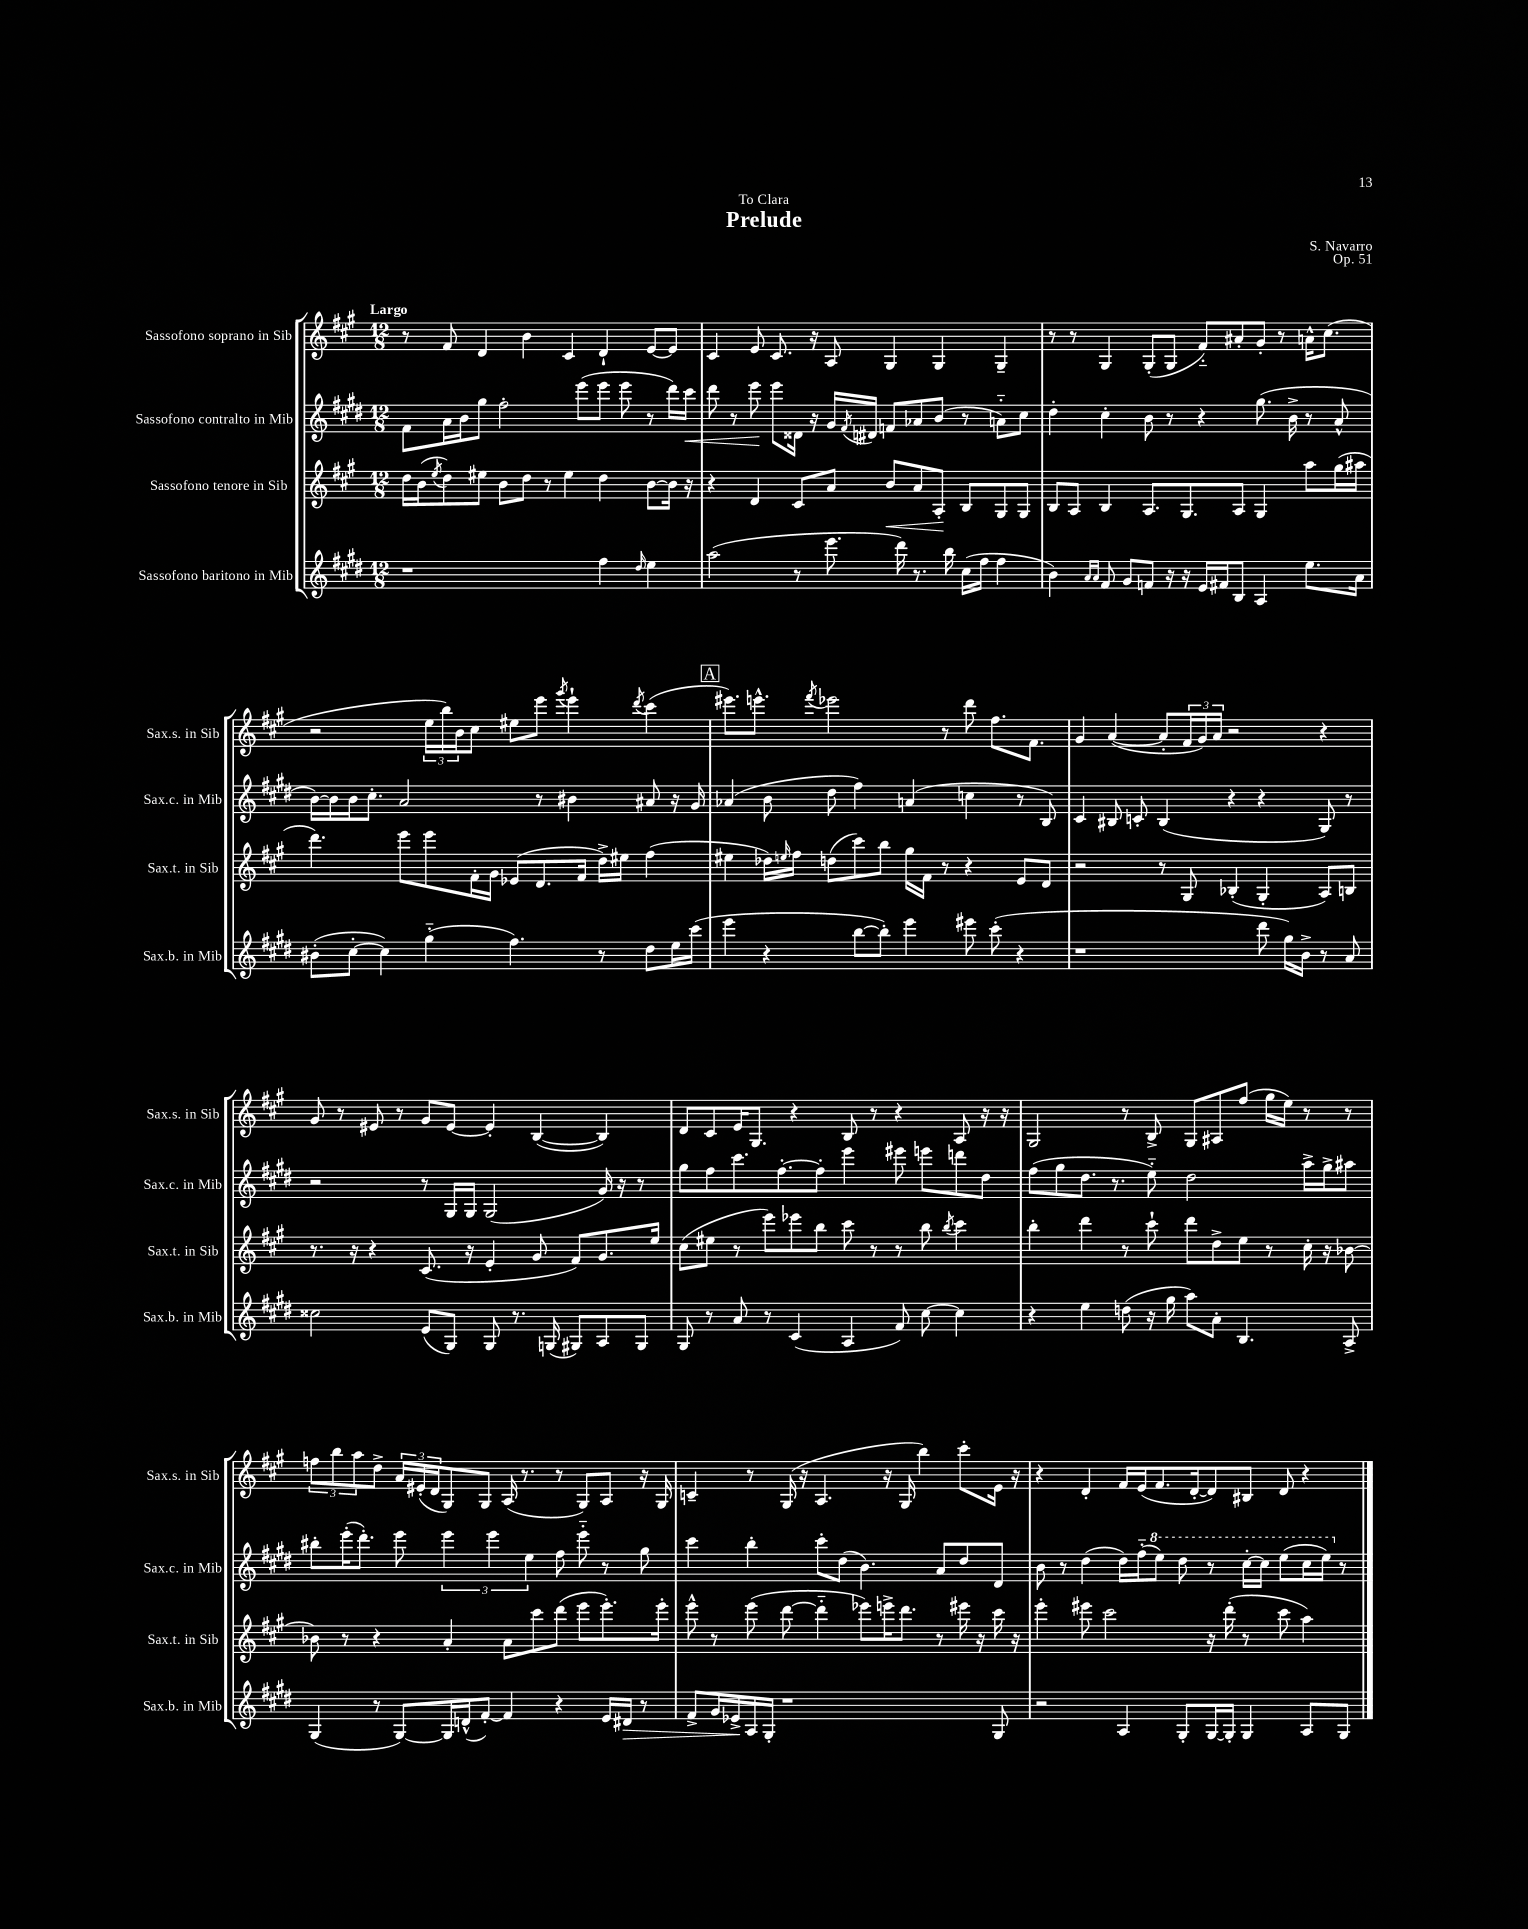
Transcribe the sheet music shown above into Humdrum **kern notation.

**kern	**dynam	**kern	**dynam	**kern	**dynam	**kern
*part4	*part4	*part3	*part3	*part2	*part2	*part1
*staff4	*staff4	*staff3	*staff3	*staff2	*staff2	*staff1
*I"Sassofono baritono in Mib	*	*I"Sassofono tenore in Sib	*	*I"Sassofono contralto in Mib	*	*I"Sassofono soprano in Sib
*I'Sax.b. in Mib	*	*I'Sax.t. in Sib	*	*I'Sax.c. in Mib	*	*I'Sax.s. in Sib
*clefG2	*	*clefG2	*	*clefG2	*	*clefG2
*k[f#c#g#d#]	*	*k[f#c#g#]	*	*k[f#c#g#d#]	*	*k[f#c#g#]
*M12/8	*	*M12/8	*	*M12/8	*	*M12/8
=1	=1	=1	=1	=1	=1	=1
!	!	!	!	!	!	!LO:TX:a:B:t=Largo
1r	.	16dd\LL	.	8f#\L	.	8r
.	.	(16b\J	.	.	.	.
.	.	8qee/	.	.	.	.
.	.	8dd\)	.	16a\L	.	8f#/
.	.	.	.	16b\J	.	.
.	.	8ee#X\J	.	8gg#\J	.	4d/
.	.	8b\L	.	2ff#'\	.	.
.	.	8dd\J	.	.	.	4b\
.	.	8r	.	.	.	.
.	.	4ee#\	.	.	.	4c#/
.	.	.	.	(8eee\L	.	.
4ff#\	.	4dd\	.	8eee\J	.	4d`/
.	.	.	.	8eee\	.	.
16qqdd#/	.	.	.	.	.	.
4ee\	.	[8b\L	.	8r	.	[8e/L
.	.	16b\Jk]	.	16ddd#\LL)	.	8e/J]
!	!	!	!	!	!LO:HP:b	!
.	.	16r	.	16ccc#\JJ	<	.
=2	=2	=2	=2	=2	=2	=2
(2aa\	.	4r	.	8ddd#\	.	4c#/
.	.	.	.	8r	.	.
.	.	4d/	.	8eee\	.	8e/
.	.	.	.	8eee\L	[	8.c#/
8r	.	8c#/L	.	16d##X\Jk	.	.
.	.	.	.	16r	.	16r
8.eee\	.	8a/J	.	16g#/LL	.	8A/
.	.	.	.	8qf#/	.	.
.	.	.	.	16d#X/JJ	.	.
!	!	!	!LO:HP:b	!	!	!
.	.	8b/L	<	8fn/L	.	4G#/
16ddd#\)	.	.	.	.	.	.
8.r	.	8a/	.	8a-X/	.	.
.	.	8A'/J	.	(8b/J	.	4G#/
16bb\	.	.	.	.	.	.
(16cc#\LL	.	8B/L	[	8r	.	.
16ff#\JJ	.	.	.	.	.	.
4ff#\	.	8G#/	.	8an\L)	.	4G#~/
.	.	8G#/J	.	8cc#\J	.	.
=3	=3	=3	=3	=3	=3	=3
4b\)	.	8B/L	.	4dd#'\	.	8r
.	.	8A/J	.	.	.	8r
16qqa/LL	.	.	.	.	.	.
16qqa/JJ	.	.	.	.	.	.
8f#/	.	4B/	.	4cc#'\	.	4G#/
8g#/L	.	.	.	.	.	.
8fn/J	.	8.A/L	.	8b\	.	(8G#'/L
16r	.	.	.	8r	.	8G#/J
16r	.	8.G#/	.	.	.	.
16e/LL	.	.	.	4r	.	8f#/L)
16f#X/J	.	.	.	.	.	.
8B/J	.	8A/J	.	.	.	8a#X'/
4A/	.	4G#/	.	(8.gg#\	.	8g#'/J
.	.	.	.	.	.	8r
.	.	.	.	16b^\	.	.
8.ee\L	.	8aa\L	.	8r	.	16an^^\KL
.	.	.	.	.	.	(8.cc#\J
.	.	(16gg#\L	.	8a^^/	.	.
16a\Jk	.	16aa#X\JJ	.	.	.	.
!!LO:LB:g=z
=4	=4	=4	=4	=4	=4	=4
(8b#X'\L	.	4.ddd\)	.	[16b\LL)	.	2r
.	.	.	.	16b\]	.	.
[8cc#'\J	.	.	.	16b\J	.	.
.	.	.	.	8.cc#'\J	.	.
4cc#\])	.	.	.	.	.	.
.	.	8eee\L	.	2a/	.	.
(4gg#\	.	8eee\	.	.	.	24ee\LL
.	.	.	.	.	.	24bb\)
.	.	.	.	.	.	24b\J
.	.	16f#'\L	.	.	.	8cc#\J
.	.	16g#\JJ	.	.	.	.
4.ff#\)	.	(8e-X/L	.	.	.	8ee#X\L
.	.	8.d/	.	8r	.	8eee\J
.	.	.	.	.	.	8qggg#/
.	.	.	.	4b#X\	.	4eee`\
.	.	16f#/Jk	.	.	.	.
8r	.	16dd^\LL)	.	.	.	.
.	.	16ee#X\JJ	.	.	.	.
.	.	.	.	.	.	8qddd/
8dd#\L	.	(4ff#\	.	8a#X/	.	(4ccc#\
16ee\L	.	.	.	16r	.	.
(16ccc#\JJ	.	.	.	16g#/	.	.
!!LO:REH:place=s1:t=A
=5	=5	=5	=5	=5	=5	=5
4eee\	.	4ee#X\	.	(4a-X/	.	8.eee#X\L)
.	.	.	.	.	.	8.eeen^^\J
4r	.	16dd-X\LL)	.	8b\	.	.
.	.	16qqeen/	.	.	.	.
.	.	16ff#\JJ	.	.	.	.
.	.	.	.	.	.	8qfff#/
.	.	(8ddn\L	.	8dd#\	.	2eee-X\
[8bb\L	.	8ccc#\)	.	4ff#\)	.	.
8bb'\J])	.	8bb\J	.	.	.	.
4eee\	.	16gg#\LL	.	(4an/	.	.
.	.	16f#\JJ	.	.	.	.
.	.	8r	.	.	.	8r
8eee#X\	.	4r	.	4ccn\	.	8ddd\
(8ccc#'\	.	.	.	.	.	8.ff#\L
4r	.	8e/L	.	8r	.	.
.	.	.	.	.	.	8.f#\J
.	.	8d/J	.	8B/)	.	.
=6	=6	=6	=6	=6	=6	=6
1r	.	2r	.	4c#/	.	4g#/
.	.	.	.	8B#X/	.	([4a/
.	.	.	.	8cn'/	.	.
.	.	8r	.	(4B#/	.	8a'/L]
.	.	8G#/	.	.	.	24f#/L
.	.	.	.	.	.	24g#/)
.	.	.	.	.	.	24a/JJ
.	.	(4B-X'/	.	4r	.	2r
8ddd#\	.	4G#'/	.	4r	.	.
16gg#\LL)	.	.	.	.	.	.
16b^\JJ	.	.	.	.	.	.
8r	.	8A/L)	.	8G#/)	.	4r
8a/	.	8Bn/J	.	8r	.	.
!!LO:LB:g=z
=7	=7	=7	=7	=7	=7	=7
2cc##X\	.	8.r	.	2r	.	8g#/
.	.	.	.	.	.	8r
.	.	16r	.	.	.	.
.	.	4r	.	.	.	8e#X/
.	.	.	.	.	.	8r
(8e/L	.	(8.c#/	.	8r	.	8g#/L
8G#/J)	.	.	.	16G#/LL	.	[8e#/J
.	.	16r	.	16G#/JJ	.	.
8G#/	.	4e'/	.	(2G#/	.	4e#'/]
8.r	.	.	.	.	.	.
.	.	8g#/	.	.	.	([4B/
(16Gn/	.	.	.	.	.	.
8G#X/L)	.	8f#/L)	.	.	.	.
8A/	.	8.g#/	.	16g#/)	.	4B/])
.	.	.	.	16r	.	.
8G#/J	.	.	.	8r	.	.
.	.	16ee/Jk	.	.	.	.
=8	=8	=8	=8	=8	=8	=8
8G#/	.	(8cc#\L	.	8gg#\L	.	8d/L
8r	.	8ee#X\J	.	8ff#\	.	8c#/
8a/	.	8r	.	8.ccc#\	.	16e/K
.	.	.	.	.	.	8.G#/J
8r	.	8eee\L)	.	.	.	.
.	.	.	.	[8.ff#'\	.	.
(4c#/	.	8eee-X\	.	.	.	4r
.	.	8bb\J	.	8ff#'\J]	.	.
4A/	.	8ccc#\	.	4eee\	.	8B/
.	.	8r	.	.	.	8r
8f#/)	.	8r	.	8eee#X\	.	4r
[8cc#\	.	8bb\	.	8eeen\L	.	.
.	.	8qbb/	.	.	.	.
4cc#\]	.	4ccc#\	.	8dddn\	.	8A/
.	.	.	.	8dd#\J	.	16r
.	.	.	.	.	.	16r
=9	=9	=9	=9	=9	=9	=9
4r	.	4bb'\	.	(8ff#\L	.	2G#/
.	.	.	.	8gg#\	.	.
4ee\	.	4ddd\	.	8.dd#\J	.	.
.	.	.	.	8.r	.	.
(8ddn\	.	8r	.	.	.	8r
16r	.	8ccc#`\	.	8ee\)	.	8B^/
16gg#\	.	.	.	.	.	.
8aa\L)	.	8ddd\L	.	2dd#\	.	8G#/L
8a'\J	.	8dd^\	.	.	.	8A#X/
4.B/	.	8ee\J	.	.	.	(8ff#/J
.	.	8r	.	.	.	16gg#\LL
.	.	.	.	.	.	16ee\JJ)
.	.	16cc#'\	.	16aa^\LL	.	8r
.	.	16r	.	16gg#^\J	.	.
8A^/	.	[8b-X\	.	8aa#X\J	.	8r
!!LO:LB:g=z
=10	=10	=10	=10	=10	=10	=10
(4G#/	.	8b-X\]	.	8bb#X'\L	.	12ffn\L
.	.	.	.	.	.	12bb\
.	.	8r	.	(16eee'\K	.	.
.	.	.	.	.	.	12aa\
.	.	.	.	8.ddd#'\J)	.	.
8r	.	4r	.	.	.	8dd^\J
[8G#/L)	.	.	.	8eee\	.	24a/LL
.	.	.	.	.	.	(24e#X'/
.	.	.	.	.	.	24d/J
16G#/L]	.	4a'/	.	6eee\	.	8G#/)
(16dn^^/J	.	.	.	.	.	.
[8f#'/J)	.	.	.	.	.	8G#/J
.	.	.	.	6eee\	.	.
4f#/]	.	8a\L	.	.	.	(16A/
.	.	.	.	.	.	8.r
.	.	.	.	6ee\	.	.
.	.	8ccc#\	.	.	.	.
4r	.	(8ddd\J	.	8ff#\	.	8r
.	.	8eee\L	.	8eee\	.	8G#/L)
16e/LL	.	8.eee'\)	.	8r	.	8A/J
!	!LO:HP:b	!	!	!	!	!
16d#X/JJ	>	.	.	.	.	.
8r	.	.	.	8gg#\	.	16r
.	.	16eee'\Jk	.	.	.	16G#/
=11	=11	=11	=11	=11	=11	=11
8f#^/L	.	8eee^^\	.	4ccc#\	.	4cn~/
16g#/L	.	8r	.	.	.	.
16e-X^/	.	.	.	.	.	.
16A/	]	(8eee\	.	4bb'\	.	8r
16G#'/JJ	.	.	.	.	.	.
1r	.	[8ddd\	.	.	.	(16G#/
.	.	.	.	.	.	16r
.	.	4ddd\]	.	8ccc#'\L	.	4.A/
.	.	.	.	(8dd#\J	.	.
.	.	8eee-X\L)	.	4.b\)	.	.
.	.	16eeen^\K	.	.	.	16r
.	.	8.ddd\J	.	.	.	16G#/
.	.	.	.	.	.	4bb\)
.	.	8r	.	8a/L	.	.
.	.	16eee#X\	.	8dd#/	.	8ccc#'\L
.	.	16r	.	.	.	.
8G#/	.	16ccc#\	.	8d#/J	.	16e\Jk
.	.	16r	.	.	.	16r
=12	=12	=12	=12	=12	=12	=12
2r	.	4eee'\	.	8b\	.	4r
.	.	.	.	8r	.	.
.	.	8eee#X\	.	(4dd#\	.	4d'/
.	.	2ccc#\	.	.	.	.
4A/	.	.	.	16dd#\LL)	.	16f#/LL
.	.	.	.	(16ff#\J	.	(16e/J
*	*	*	*	*8va	*	*
.	.	.	.	8eee\J)	.	8.f#/
8G#'/L	.	.	.	8ddd#\	.	.
.	.	.	.	.	.	[16d'/k
[16G#/L	.	16r	.	8r	.	8d/])
16G#'/JJ]	.	(16ddd'\	.	.	.	.
4G#/	.	8r	.	[16ccc#'\LL	.	8B#X/J
.	.	.	.	16ccc#\JJ]	.	.
.	.	8ccc#\	.	(8eee\L	.	8d/
8A/L	.	4aa\)	.	16ccc#\L	.	4r
.	.	.	.	16eee\JJ)	.	.
*	*	*	*	*X8va	*	*
8G#/J	.	.	.	8r	.	.
==	==	==	==	==	==	==
*-	*-	*-	*-	*-	*-	*-
